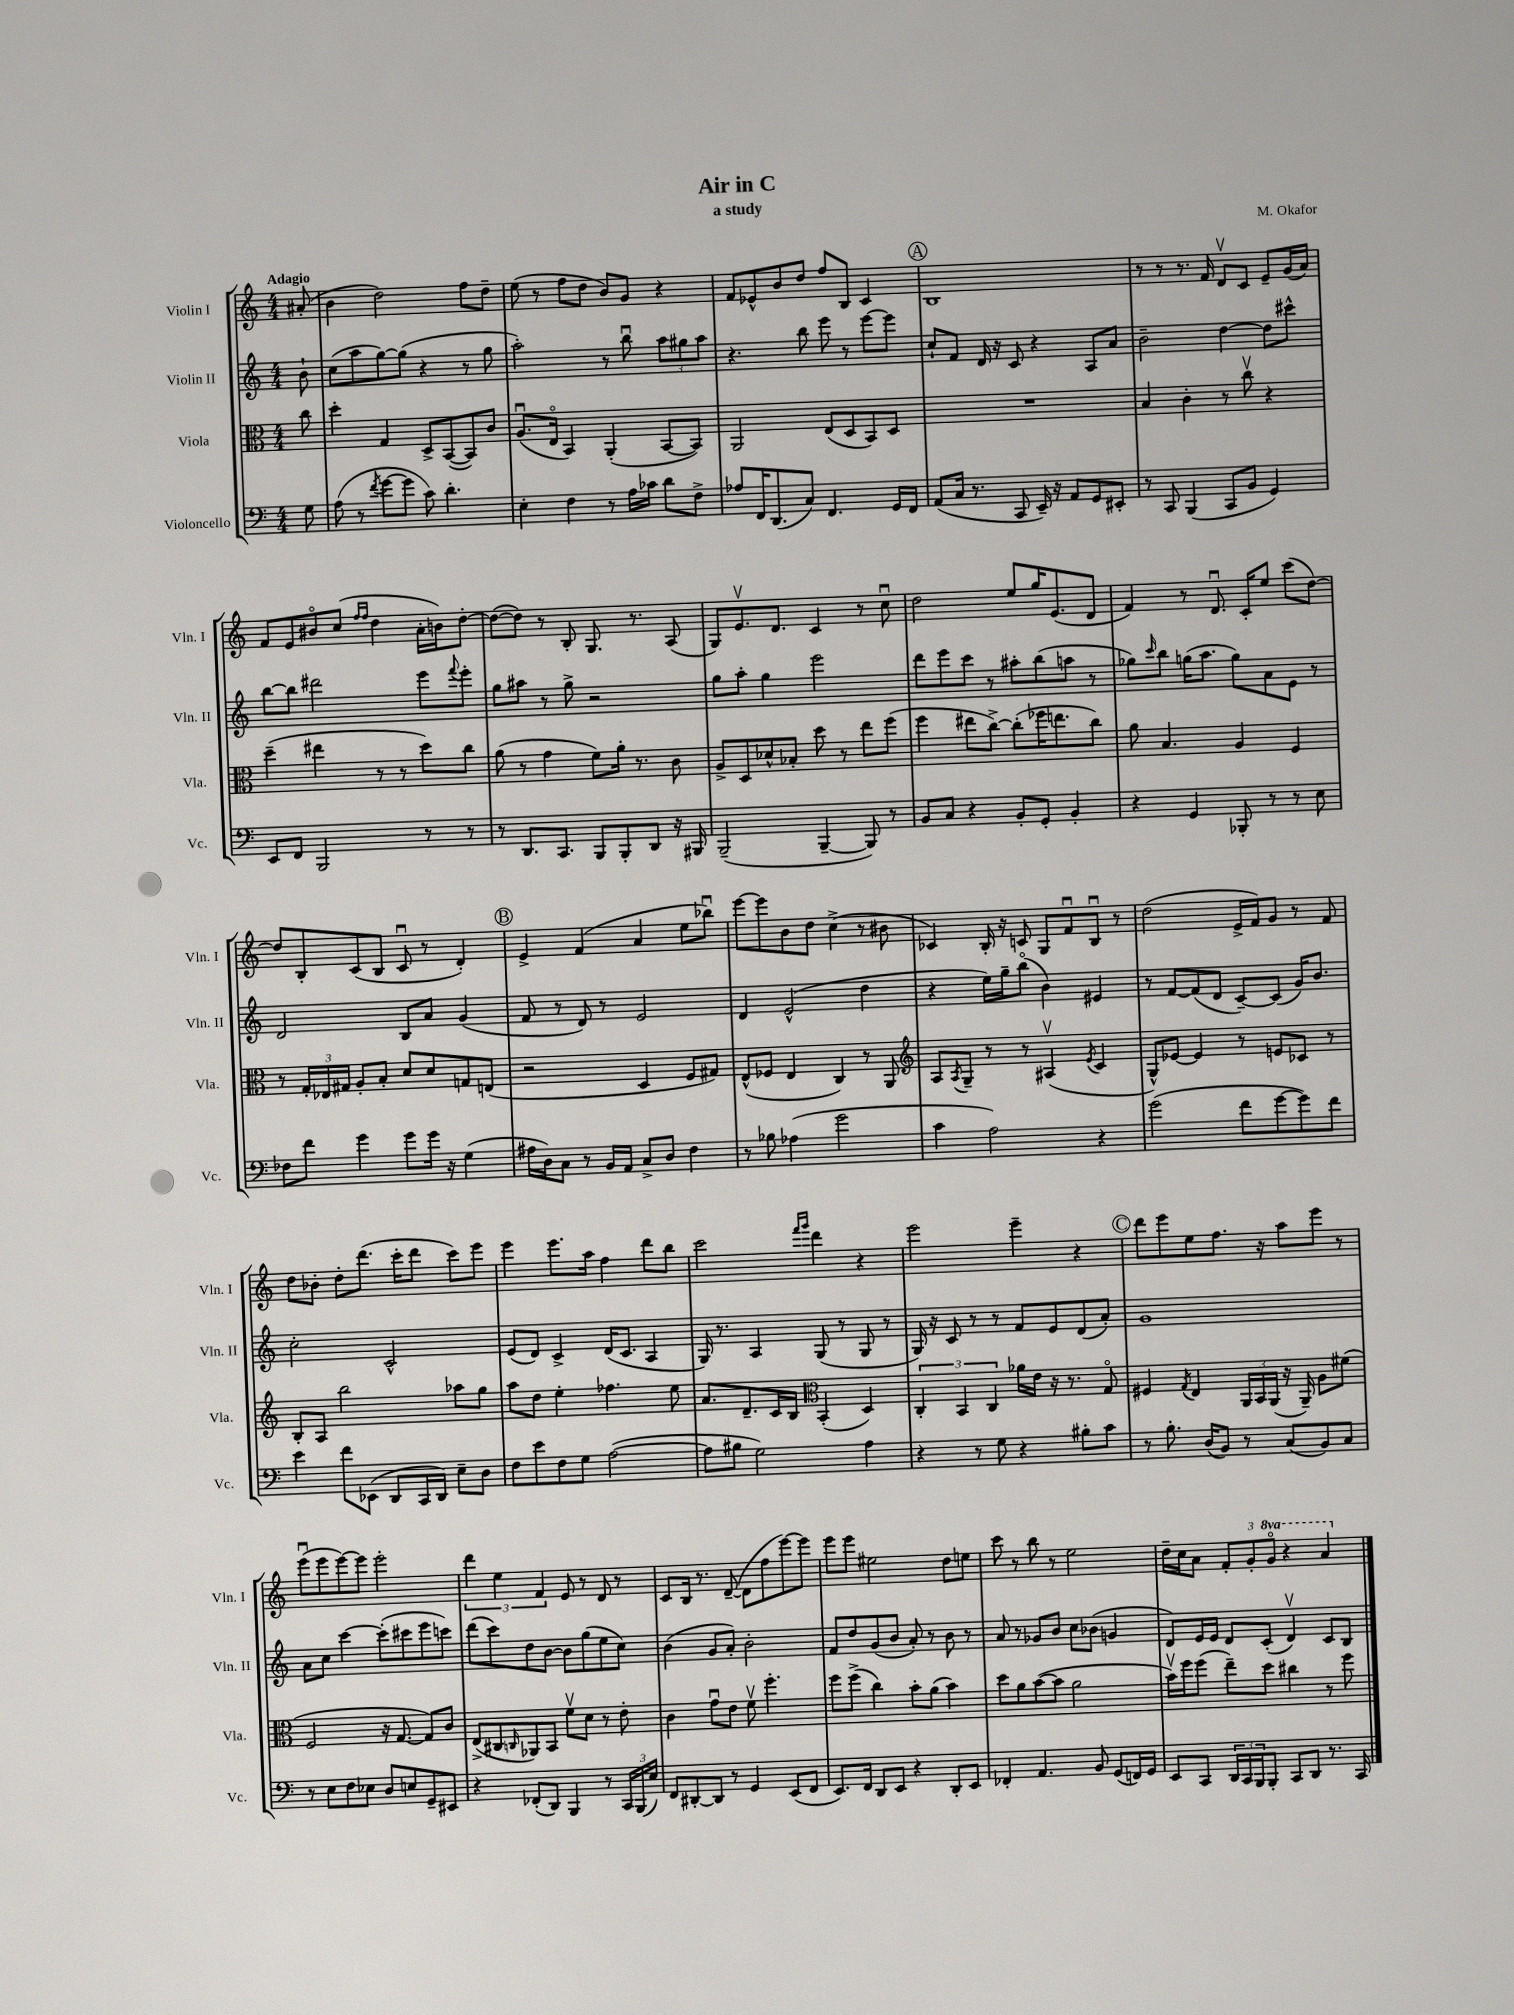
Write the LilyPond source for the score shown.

\header { title = "Air in C" composer = "M. Okafor" subtitle = "a study" }
<<
\new StaffGroup <<
\new Staff = "s0" \with { instrumentName = "Violin I" shortInstrumentName = "Vln. I" } {
    \clef treble \key c \major \numericTimeSignature \time 4/4 \set Staff.ottavationMarkups = #ottavation-simple-ordinals \partial 8 \tempo "Adagio"
    ais'8-.( |
    b'4 d''2) f''8 d''8-- |
    e''8( r8 f''8 d''8 b'8) g'8 r4 |
    f'8 ees'8-^ b'8 d''8 f''8 b8 c'4 |
    \mark \markup { \circle "A" } b1 |
    r8 r8 r8. f'16 d'8\upbow c'8 e'8-- g'16( a'16) |
    f'8 e'8 bis'8\flageolet c''8( \grace { f''16 f''16 } d''4 a'16-. b'16) d''8~-. |
    d''8~( d''8) r8 b8-. g8. r8. a8( |
    g8) e'8.\upbow d'8. c'4 r8 c''8\downbow |
    d''2 e''8 g''16 e'8.( d'8 |
    f'4) r8 d'8.\downbow c'16-. e''8 c'''8( d''8~) |
    d''8 b8-. c'8( b8 c'8\downbow r8 d'4-.) |
    \mark \markup { \circle "B" } e'4-> f'4( a'4 e''8 bes''8\downbow) |
    e'''8~ e'''8 b'8 d''8 c''4->( r8 bis'8 |
    ces'4) b16-. r16 c'8 g8 f'8\downbow b8\downbow r8 |
    d''2( e'16-> f'16) g'8 r8 f'8 |
    d''8 bes'8-. d''8-. d'''8.( c'''16-. d'''8 c'''8) e'''8 |
    e'''4 e'''8. a''16 f''4 d'''8 b''8 |
    c'''2 \grace { f'''16 g'''16 } d'''4 r4 |
    e'''2 e'''4-- r4 |
    \mark \markup { \circle "C" } d'''8 e'''8 e''8 f''8. r16 a''8 e'''8 r8 |
    e'''8\downbow( e'''8 e'''8~) e'''8 e'''2-. |
    \tuplet 3/2 { d'''4 e''4 f'4 } e'8 r8 d'8 r8 |
    c'8 b16 r8. d'8~--( d'8 f''8 e'''8~) e'''8 |
    e'''8 e'''8 eis''2 d''8 e''8 |
    c'''8 r8 b''8 r8 e''2 |
    d''16-- c''16 a'8 \tuplet 3/2 { f'8-. g'8-. \ottava #1 g''8\flageolet } r4 a''4 \ottava #0 \bar "|." |
}
\new Staff = "s1" \with { instrumentName = "Violin II" shortInstrumentName = "Vln. II" } {
    \clef treble \key c \major \numericTimeSignature \time 4/4 \partial 8
    b'8-! |
    c''8( a''8 g''8~) g''8( r4 r8 g''8 |
    a''2-.) r8 b''8\downbow \tuplet 3/2 { a''8 gis''8 a''8 } |
    r4. b''8 e'''8 r8 e'''8~ e'''8 |
    \mark \markup { \circle "A" } c''8-! f'8 d'16 r16 c'8 r4 a8 a'8 |
    b'2-- d''4~ d''8 cis'''8-^ |
    b''8~ b''8 dis'''2 e'''8 \appoggiatura { f'''8 } e'''8-. |
    g''8 ais''8 r8 g''8-> r2 |
    g''8 a''8-. g''4 e'''2 |
    d'''8 e'''8 c'''8 r8 ais''8-. b''8( a''8 r8 |
    ges''8) \grace { c'''16 } b''8 g''16( a''8. g''8) a'8 e'8 r8 |
    d'2 b8 a'8 g'4( |
    \mark \markup { \circle "B" } f'8 r8 d'8) r8 e'2 |
    d'4 e'2-^( d''4 |
    r4 e''16) g''16-- b''8\flageolet( b'4) eis'4 |
    r8 f'8~ f'8( d'8 c'8~--) c'8( g'16) b'8. |
    c''2-. c'2-^ |
    e'8( d'8) c'4-> d'16( c'8. a4 |
    g16) r8. a4 g8( r8 g8 r8 |
    g16) r16 c'8 r8 r8 f'8 e'8 d'8( a'8-.) |
    \mark \markup { \circle "C" } g'1 |
    a'8 c''8 c'''4~ c'''8-.( cis'''8 e'''8 c'''8) |
    d'''8( c'''8) d''8 b'8~ b'8 g''8( e''8 c''8) |
    b'4( g'8 a'8-.) b'2-. |
    f'8 d''8 g'8( b'8 a'8-.) r8 b'8 r8 |
    a'8 r8 ges'8 b'8 c''8 bes'8( g'4 |
    d'8) e'16 e'16 d'8 c'8-.( d'4\upbow) c'8 b8 \bar "|." |
}
\new Staff = "s2" \with { instrumentName = "Viola" shortInstrumentName = "Vla." } {
    \clef alto \key c \major \numericTimeSignature \time 4/4 \partial 8
    c''8 |
    d''4-. g4 d8-> b,8~( b,8) c'8 |
    a8.\downbow( e16\flageolet b,4) a,4-.( b,8~ b,8) |
    a,2 e8( d8 b,8) d8 |
    \mark \markup { \circle "A" } R1 |
    b4 c'4-. r8 c''8\upbow r4 |
    d''4--( eis''4 r8 r8 d''8) c''8 |
    a'8( r8 g'4 f'8) a'16-. r8. c'8 |
    a8-> d8 des'8-^ bes8-. d''8 r8 e''8 f''8( |
    f''4 eis''8 c''8~->) c''8-.( fes''16 e''8. c''8) |
    a'8 b4. a4 f4 |
    r8 \tuplet 3/2 { g16-. ees16 gis16 } a8-. b8-. d'8 d'8 g8 e8( |
    \mark \markup { \circle "B" } r2 d4 f8 gis8) |
    e8-^( fes8 e4 c4) r8 a,8 |
    \clef treble a8 \acciaccatura { a8 } g8-- r8 r8 ais4\upbow( \acciaccatura { e'8 } c'4 |
    g8-^) ees'8~ ees'4 r8 e'8 ces'8 r8 |
    b8-. a8 b''2 aes''8 g''8 |
    a''8 d''8 e''4-. fes''4. e''8 |
    a'8. d'8.-- c'16 b16 \clef alto b,4-.( d4) |
    \tuplet 3/2 { c4-. b,4 c4 } aes'16 e'16 r16 r8. g8\flageolet |
    \mark \markup { \circle "C" } fis4 \acciaccatura { g8 } e4 \tuplet 3/2 { a,16 b,16 a,16( } r16 a,16--) a8 fis'8( |
    f2 r16 g8.~ g8) c'8 |
    e8->( cis8 \grace { c16 } aes,8) b,8 f'8\upbow d'8 r8 e'8-. |
    c'4 g'8\downbow e'8 f'8\upbow f''4.-. |
    f''8 f''8->( c''4) b'8-. a'8( b'4) |
    d''8 a'8 b'8~( b'8 a'2 |
    b'16\upbow) f''16 f''8( e''8--) d''8 cis''4 r8 f''8 \bar "|." |
}
\new Staff = "s3" \with { instrumentName = "Violoncello" shortInstrumentName = "Vc." } {
    \clef bass \key c \major \numericTimeSignature \time 4/4 \partial 8
    g8 |
    a8( r8 \acciaccatura { f'8 } g'8~ g'8 c'8) d'4.-. |
    e4-. f4 r8 a16 ces'16 d'8 f8-> |
    aes8 f,16 d,8.( c8) f,4. g,16 f,16 |
    \mark \markup { \circle "A" } a,8( c16 r8. c,8 e,16--) r16 a,8 g,8 eis,8-. |
    r8 c,8 b,,4( c,8 b,8 g,4) |
    e,8 f,8 b,,2 r8 r8 |
    r8 d,8. c,8. b,,8 b,,8-. d,8 r16 bis,,16 |
    b,,2--( b,,4~-- b,,8) r8 |
    b,8 c8 r4 b,8-. g,8-. b,4-. |
    r4 g,4 bes,,8-. r8 r8 e8 |
    fes8 f'8 g'4 g'8 g'16 r16 g4( |
    \mark \markup { \circle "B" } ais16 d16) c8 r8 b,16 a,16 c8-> d8 f4 |
    r8 bes8 aes4( g'2 |
    c'4 a2) r4 |
    g'2( f'8 g'8~ g'8) f'8 |
    e'4 f'8 ees,8( d,8 c,16 d,16) e8-- d8 |
    f8 e'8 f8 g8 a2~( |
    a8 bis8 g2) a4 |
    r4 r8 g8 r4 bis8-. c'8 |
    \mark \markup { \circle "C" } r8 b8.-. d16( b,8) r8 c8( b,8) c8 |
    r8 e8 f8 ees8 d8 e8 g,8-- eis,8 |
    r4 fes,8-.( d,8) b,,4 r8 \tuplet 3/2 { c,16 b,,16( e16) } |
    f,8 dis,8~-. dis,8 r8 g,4 e,8( f,8 |
    e,8.) f,16 d,8 e,8 r4 d,8-. e,8 |
    fes,4-. a,4. b,8 g,8( f,16) g,16 |
    e,8 c,8 \tuplet 3/2 { d,16 c,16 b,,16 } b,,8-. c,8 d,8 r8. c,16 \bar "|." |
}
>>
>>
\layout { \context { \Score \remove "Bar_number_engraver" } }
